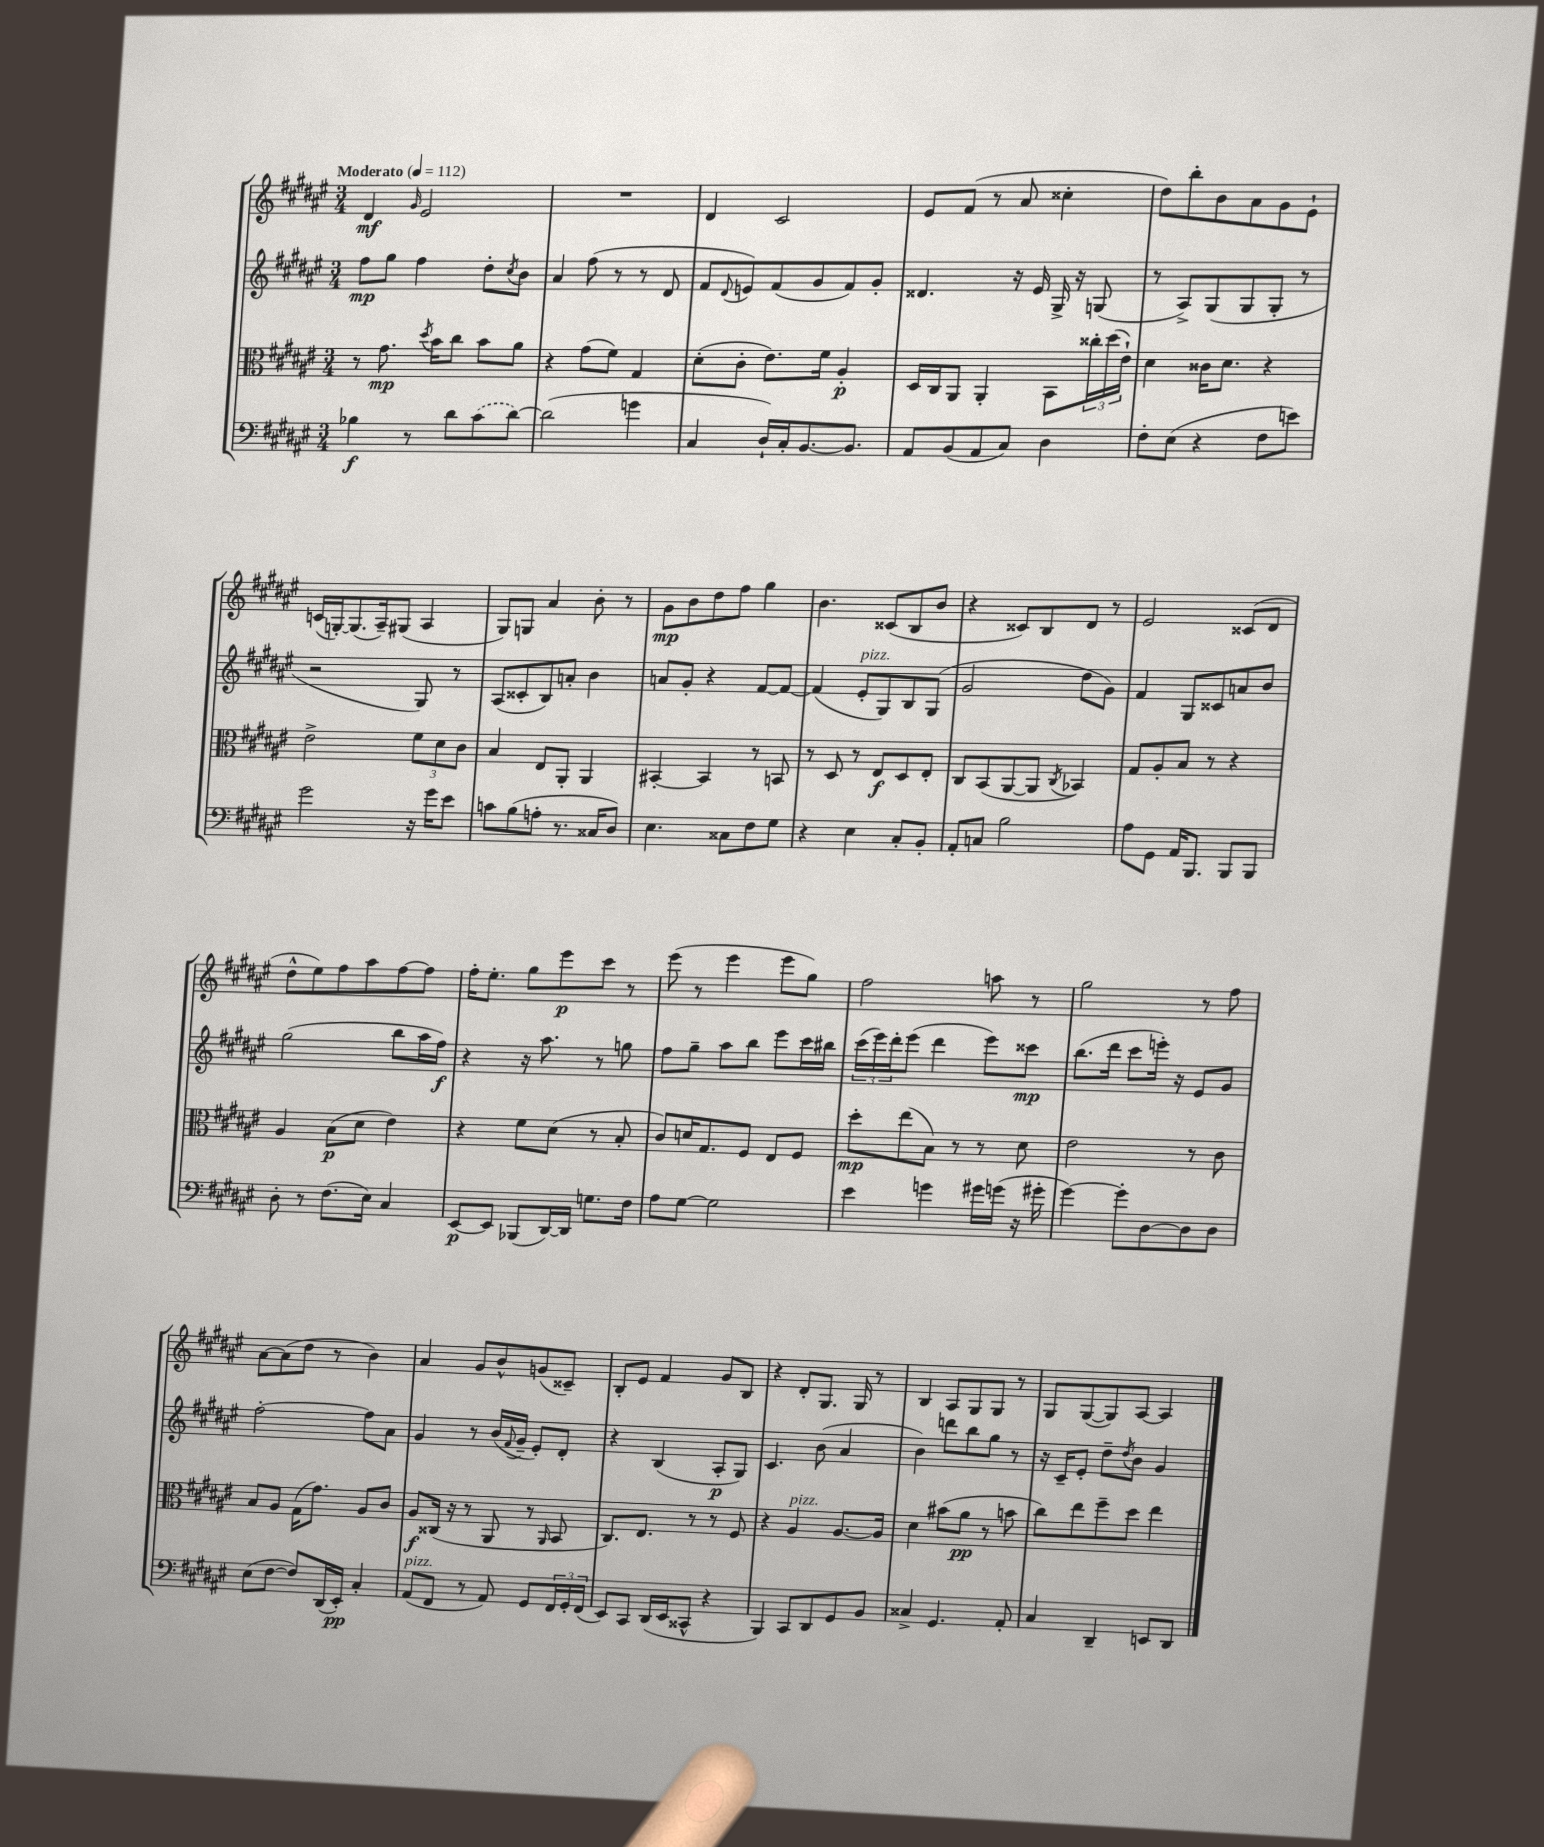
<<
\new StaffGroup <<
\new Staff = "s0" {
    \clef treble \key fis \major \numericTimeSignature \time 3/4 \tempo "Moderato" 4 = 112
    dis'4\mf \grace { gis'16 } eis'2 |
    R2. |
    dis'4 cis'2 |
    eis'8 fis'8( r8 ais'8 cisis''4-. |
    dis''8) b''8-. b'8 ais'8 gis'8 eis'8-! |
    c'16( g16~-.) g8.( ais16--) gis8( ais4 |
    gis8) g8 ais'4 b'8-. r8 |
    gis'8\mp b'8 dis''8 fis''8 gis''4 |
    b'4. cisis'8( b8 b'8 |
    r4 cisis'8) b8 dis'8 r8 |
    eis'2 cisis'8( dis'8 |
    dis''8-^ eis''8) fis''8 ais''8 fis''8~ fis''8 |
    fis''16-. eis''8.-. gis''8 eis'''8\p cis'''8 r8 |
    eis'''8( r8 eis'''4 eis'''8 gis''8) |
    fis''2 a''8 r8 |
    gis''2 r8 fis''8 |
    ais'8~ ais'8( dis''8 r8 b'4) |
    ais'4 gis'8 b'8-^ g'8( cisis'8--) |
    b8-. eis'8 fis'4 gis'8 b8 |
    r4 dis'8-. gis8. gis16 r8 |
    b4 ais8 gis8 gis8 r8 |
    gis8 gis8~( gis8) ais8~ ais4 \bar "|." |
}
\new Staff = "s1" {
    \clef treble \key fis \major \numericTimeSignature \time 3/4
    fis''8\mp gis''8 fis''4 dis''8-. \acciaccatura { cis''8 } b'8 |
    ais'4 fis''8( r8 r8 dis'8 |
    fis'8 \appoggiatura { dis'8 } e'8) fis'8( gis'8 fis'8) gis'8-. |
    disis'4. r16 eis'16 gis16-> r16 g8( |
    r8 ais8->) gis8( gis8 gis8-. r8 |
    r2 gis8) r8 |
    ais8( cisis'8-. b8) a'8-. b'4 |
    a'8 gis'8-. r4 fis'8~ fis'8~ |
    fis'4( eis'8-.^\markup { \italic "pizz." } gis8) b8 gis8( |
    gis'2 dis''8 gis'8) |
    fis'4 gis8 cisis'8 a'8 b'8 |
    gis''2( b''8 ais''16 fis''16\f) |
    r4 r16 ais''8. r8 g''8 |
    fis''8 gis''8-- ais''8 b''8 eis'''8 cis'''16 bis''16 |
    \tuplet 3/2 { cis'''16( eis'''16) dis'''16-. } eis'''8( dis'''4 eis'''8) cisis'''8\mp |
    b''8.( dis'''16 cis'''8 e'''16-.) r16 eis'8 gis'8 |
    fis''2~-. fis''8 ais'8 |
    gis'4 r8 b'16( \appoggiatura { fis'8 } gis'16-- eis'8-.) dis'8-. |
    r4 b4( ais8-.\p gis8) |
    cis'4. b'8( ais'4 |
    b'4) d'''8 b''8 gis''8 r8 |
    r16 cis'16-- eis'8-. dis''8-- \acciaccatura { dis''8 } b'8 gis'4 \bar "|." |
}
\new Staff = "s2" {
    \clef alto \key fis \major \numericTimeSignature \time 3/4
    r8 gis'8.\mp \acciaccatura { dis''8 } b'16 cis''8 b'8 ais'8 |
    r4 gis'8( fis'8) gis4 |
    dis'8-.( cis'8-. eis'8.) fis'16 ais4-.\p |
    dis16 cis16 ais,8 ais,4-. b,8 \tuplet 3/2 { cisis''16-. dis''16( eis'16-!) } |
    dis'4 cisis'16 dis'8. r4 |
    eis'2-> \tuplet 3/2 { fis'8 dis'8 cis'8 } |
    b4 eis8 ais,8-. ais,4 |
    bis,4~-. bis,4 r8 b,8 |
    r8 dis8 r8 eis8\f dis8 eis8-. |
    cis8 b,8( ais,8~ ais,8 \acciaccatura { cis8 } bes,4) |
    gis8 ais8-. b8 r8 r4 |
    ais4 b8\p( dis'8 eis'4) |
    r4 fis'8 dis'8( r8 b8-. |
    cis'8) d'16 gis8. fis8 eis8 fis8 |
    dis''8-.\mp eis''8( b8) r8 r8 dis'8 |
    eis'2 r8 cis'8 |
    b8 ais8 gis16( gis'8.) ais8 cis'8 |
    ais8\f cisis16( r16 r8 ais,8 r8 \grace { ais,16 } b,8 |
    cis8.) eis8. r8 r8 fis8 |
    r4 ais4^\markup { \italic "pizz." } ais8.~ ais16 |
    dis'4 bis'8( ais'8\pp r8 b'8 |
    cis''8) eis''8 fis''8-- dis''8 eis''4 \bar "|." |
}
\new Staff = "s3" {
    \clef bass \key fis \major \numericTimeSignature \time 3/4
    bes4\f r8 dis'8 \once \slurDashed cis'8( dis'8~) |
    dis'2( g'4 |
    cis4 dis16-!) cis16-. b,8.~ b,8. |
    ais,8 b,8( ais,8 cis8) dis4 |
    fis8-. eis8( r4 fis8 e'8) |
    gis'2 r16 gis'16 eis'8 |
    c'8 b8( a8-. r8. cisis16 dis8) |
    eis4. cisis8 fis8 gis8 |
    r4 eis4 cis8-. b,8-. |
    ais,8-. c8 b2 |
    ais8 gis,8 ais,16 b,,8. b,,8 b,,8 |
    dis8-. r8 fis8.( eis16) cis4 |
    eis,8~\p eis,8 bes,,8( dis,16~) dis,16 g8. fis16 |
    ais8 gis8~ gis2 |
    eis'4 g'4 gis'16 g'16( r16 gis'16-. |
    gis'4~) gis'8-. dis8~ dis8 dis8 |
    eis8( fis8~ fis8) dis,16( eis,16-.\pp) cis4-. |
    ais,8^\markup { \italic "pizz." }( fis,8 r8 ais,8) gis,8 \tuplet 3/2 { fis,16 gis,16-. fis,16( } |
    eis,8) cis,8 dis,16( eis,16 cisis,8-^ r4 |
    b,,4) cis,8 dis,8 gis,8 b,8 |
    cisis4-> gis,4. ais,8-. |
    cis4 dis,4-- e,8 dis,8 \bar "|." |
}
>>
>>
\layout { \context { \Score \remove "Bar_number_engraver" } }
